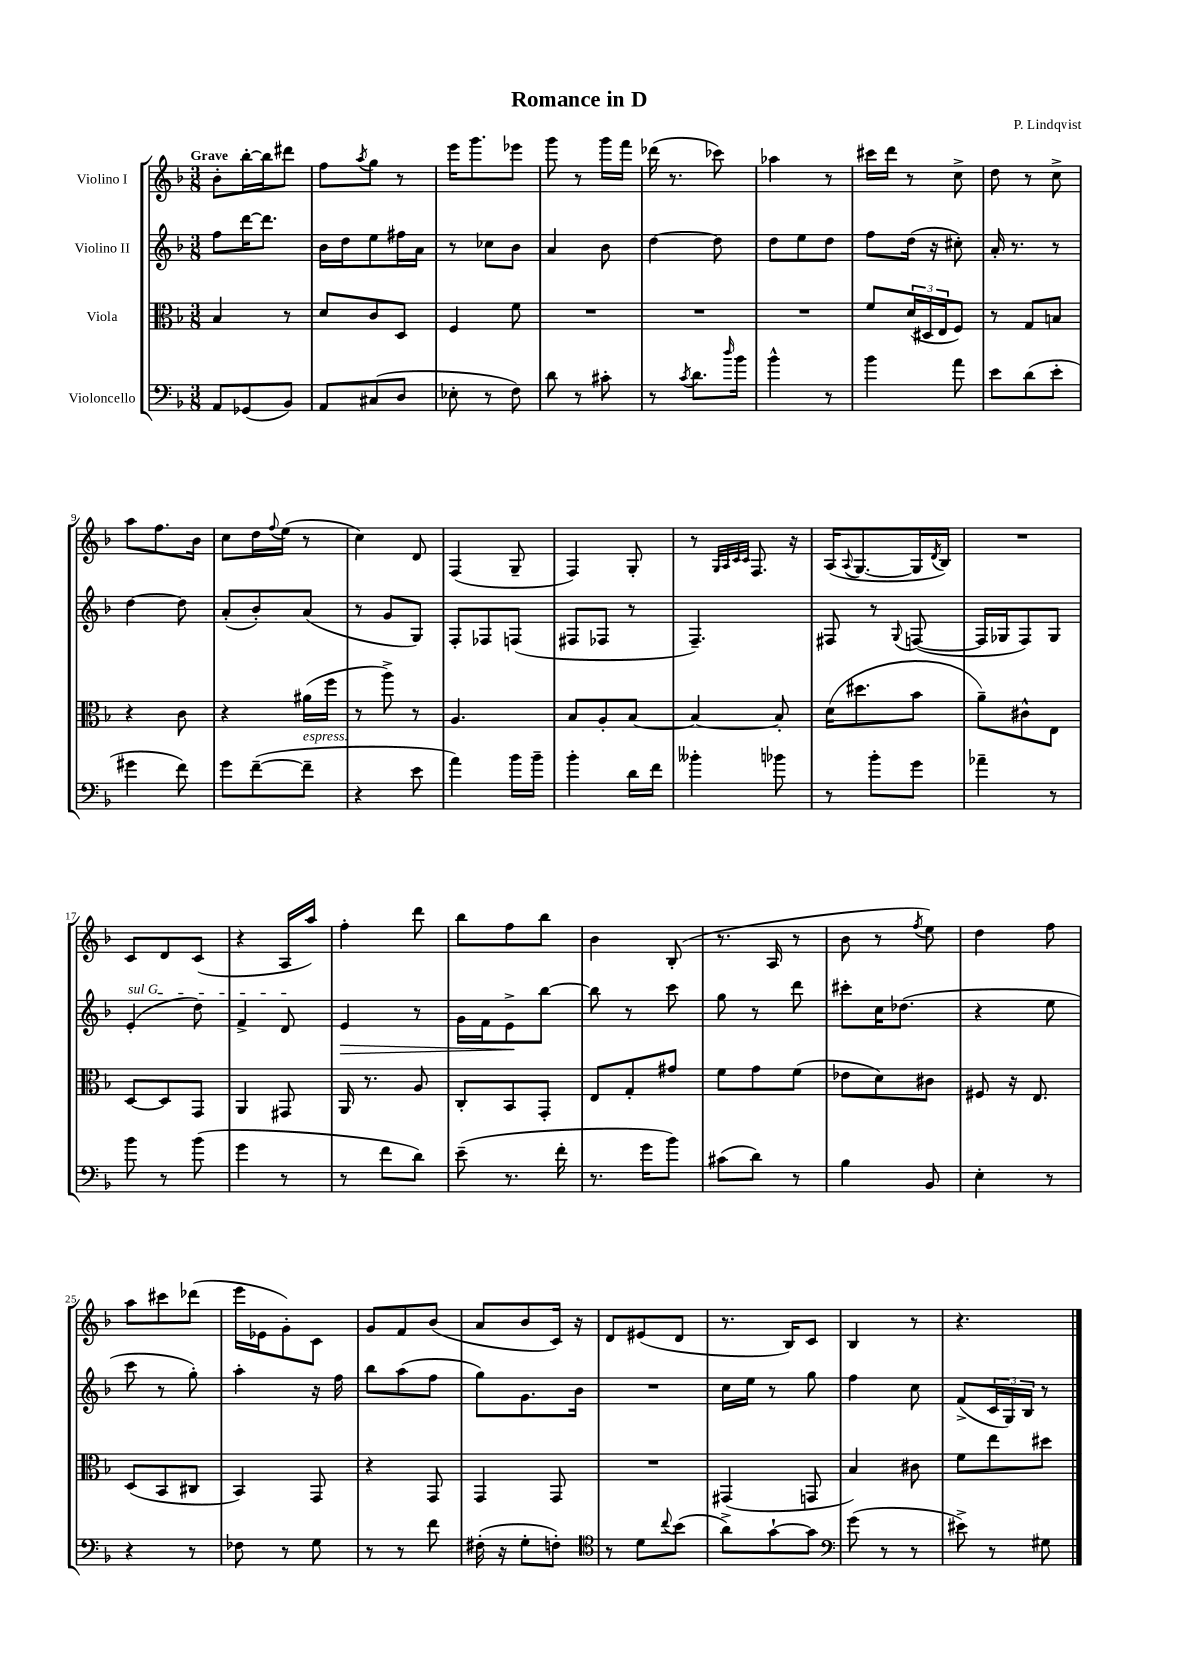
\header { title = "Romance in D" composer = "P. Lindqvist" }
<<
\new StaffGroup <<
\new Staff = "s0" \with { instrumentName = "Violino I" } {
    \clef treble \key f \major \numericTimeSignature \time 3/8 \tempo "Grave"
    bes'8-. bes''16~-. bes''16 dis'''8 |
    f''8 \acciaccatura { a''8 } g''8 r8 |
    e'''16 g'''8. ees'''8 |
    g'''8 r8 g'''16 f'''16 |
    des'''16( r8. ces'''8) |
    aes''4 r8 |
    cis'''16 d'''16 r8 c''8-> |
    d''8 r8 c''8-> |
    a''8 f''8. bes'16 |
    c''8 d''16 \appoggiatura { f''8 } e''16( r8 |
    c''4) d'8 |
    f4( g8-- |
    f4) g8-. |
    r8 \grace { g32 a32 c'32 c'32 } f8. r16 |
    a16( \appoggiatura { a8 } g8.~ g16 \acciaccatura { d'8 } bes16) |
    R4. |
    c'8 d'8 c'8( |
    r4 a16 a''16) |
    f''4-. d'''8 |
    bes''8 f''8 bes''8 |
    bes'4 bes8-.( |
    r8. a16 r8 |
    bes'8 r8 \acciaccatura { f''8 } e''8) |
    d''4 f''8 |
    a''8 cis'''8 des'''8( |
    e'''16 ees'16 g'8-.) c'8 |
    g'8 f'8 bes'8( |
    a'8 bes'8 c'16) r16 |
    d'8 eis'8( d'8 |
    r8. bes16) c'8 |
    bes4 r8 |
    r4. \bar "|." |
}
\new Staff = "s1" \with { instrumentName = "Violino II" } {
    \clef treble \key f \major \numericTimeSignature \time 3/8
    f''8 d'''16~ d'''8. |
    bes'16 d''16 e''8 fis''16 a'16 |
    r8 ces''8 bes'8 |
    a'4 bes'8 |
    d''4~ d''8 |
    d''8 e''8 d''8 |
    f''8 d''16( r16 cis''8-.) |
    a'16-. r8. r8 |
    d''4~ d''8 |
    a'8-.( bes'8-.) a'8( |
    r8 g'8 g8) |
    f8-. fes8 f8( |
    fis8 fes8 r8 |
    f4.--) |
    fis8 r8 \appoggiatura { g8 } f8~( |
    f16 ges16 f8) ges8 |
    \once \override TextSpanner.bound-details.left.text = \markup { \italic "sul G" } e'4-.\startTextSpan( d''8) |
    f'4-> d'8\stopTextSpan |
    e'4\> r8 |
    g'16 f'16 e'8->\! bes''8~ |
    bes''8 r8 c'''8 |
    g''8 r8 d'''8 |
    cis'''8-. c''16 des''8.( |
    r4 e''8 |
    c'''8 r8 g''8-.) |
    a''4-. r16 f''16 |
    bes''8 a''8( f''8 |
    g''8) g'8. bes'16 |
    R4. |
    c''16 e''16 r8 g''8 |
    f''4 c''8 |
    f'8->( \tuplet 3/2 { c'16 g16) bes16 } r8 \bar "|." |
}
\new Staff = "s2" \with { instrumentName = "Viola" } {
    \clef alto \key f \major \numericTimeSignature \time 3/8
    bes4 r8 |
    d'8 c'8 d8 |
    f4 f'8 |
    R4. |
    R4. |
    R4. |
    f'8 \tuplet 3/2 { d'16( dis16 e16 } f8) |
    r8 g8 b8 |
    r4 c'8 |
    r4 ais'16( f''16 |
    r8 a''8->) r8 |
    a4. |
    bes8 a8-. bes8~ |
    bes4~ bes8-. |
    d'16( dis''8. bes'8 |
    a'8--) cis'8-^ e8 |
    d8~ d8 g,8 |
    a,4 gis,8 |
    a,16 r8. a8 |
    c8-. bes,8 g,8-. |
    e8 g8-. gis'8 |
    f'8 g'8 f'8( |
    ees'8 d'8) cis'8 |
    fis8 r16 e8. |
    d8( bes,8 cis8 |
    bes,4) g,8 |
    r4 g,8 |
    g,4 g,8 |
    R4. |
    gis,4( g,8 |
    bes4) cis'8 |
    f'8 e''8 dis''8 \bar "|." |
}
\new Staff = "s3" \with { instrumentName = "Violoncello" } {
    \clef bass \key f \major \numericTimeSignature \time 3/8
    a,8 ges,8( bes,8) |
    a,8 cis8( d8 |
    ees8-. r8 f8) |
    d'8 r8 cis'8-. |
    r8 \acciaccatura { c'8 } d'8. \grace { d''16 } bes'16 |
    bes'4-^ r8 |
    bes'4 a'8 |
    e'8 d'8( e'8-. |
    gis'4 f'8) |
    g'8 f'8~--( f'8--^\markup { \italic "espress." } |
    r4 e'8 |
    a'4) bes'16 bes'16-- |
    bes'4-. d'16 f'16 |
    beses'4-. bes'8 |
    r8 bes'8-. g'8 |
    aes'4-- r8 |
    bes'8 r8 bes'8( |
    g'4 r8 |
    r8 f'8 d'8) |
    e'8--( r8. f'16-. |
    r8. g'16 bes'8) |
    cis'8( d'8) r8 |
    bes4 bes,8 |
    e4-. r8 |
    r4 r8 |
    fes8 r8 g8 |
    r8 r8 f'8 |
    fis16-.( r16 g8-. f8-.) |
    \clef tenor r8 d'8 \appoggiatura { c''8 } bes'8( |
    a'8->) g'8~-! g'8 |
    \clef bass g'8( r8 r8 |
    eis'8->) r8 gis8 \bar "|." |
}
>>
>>
